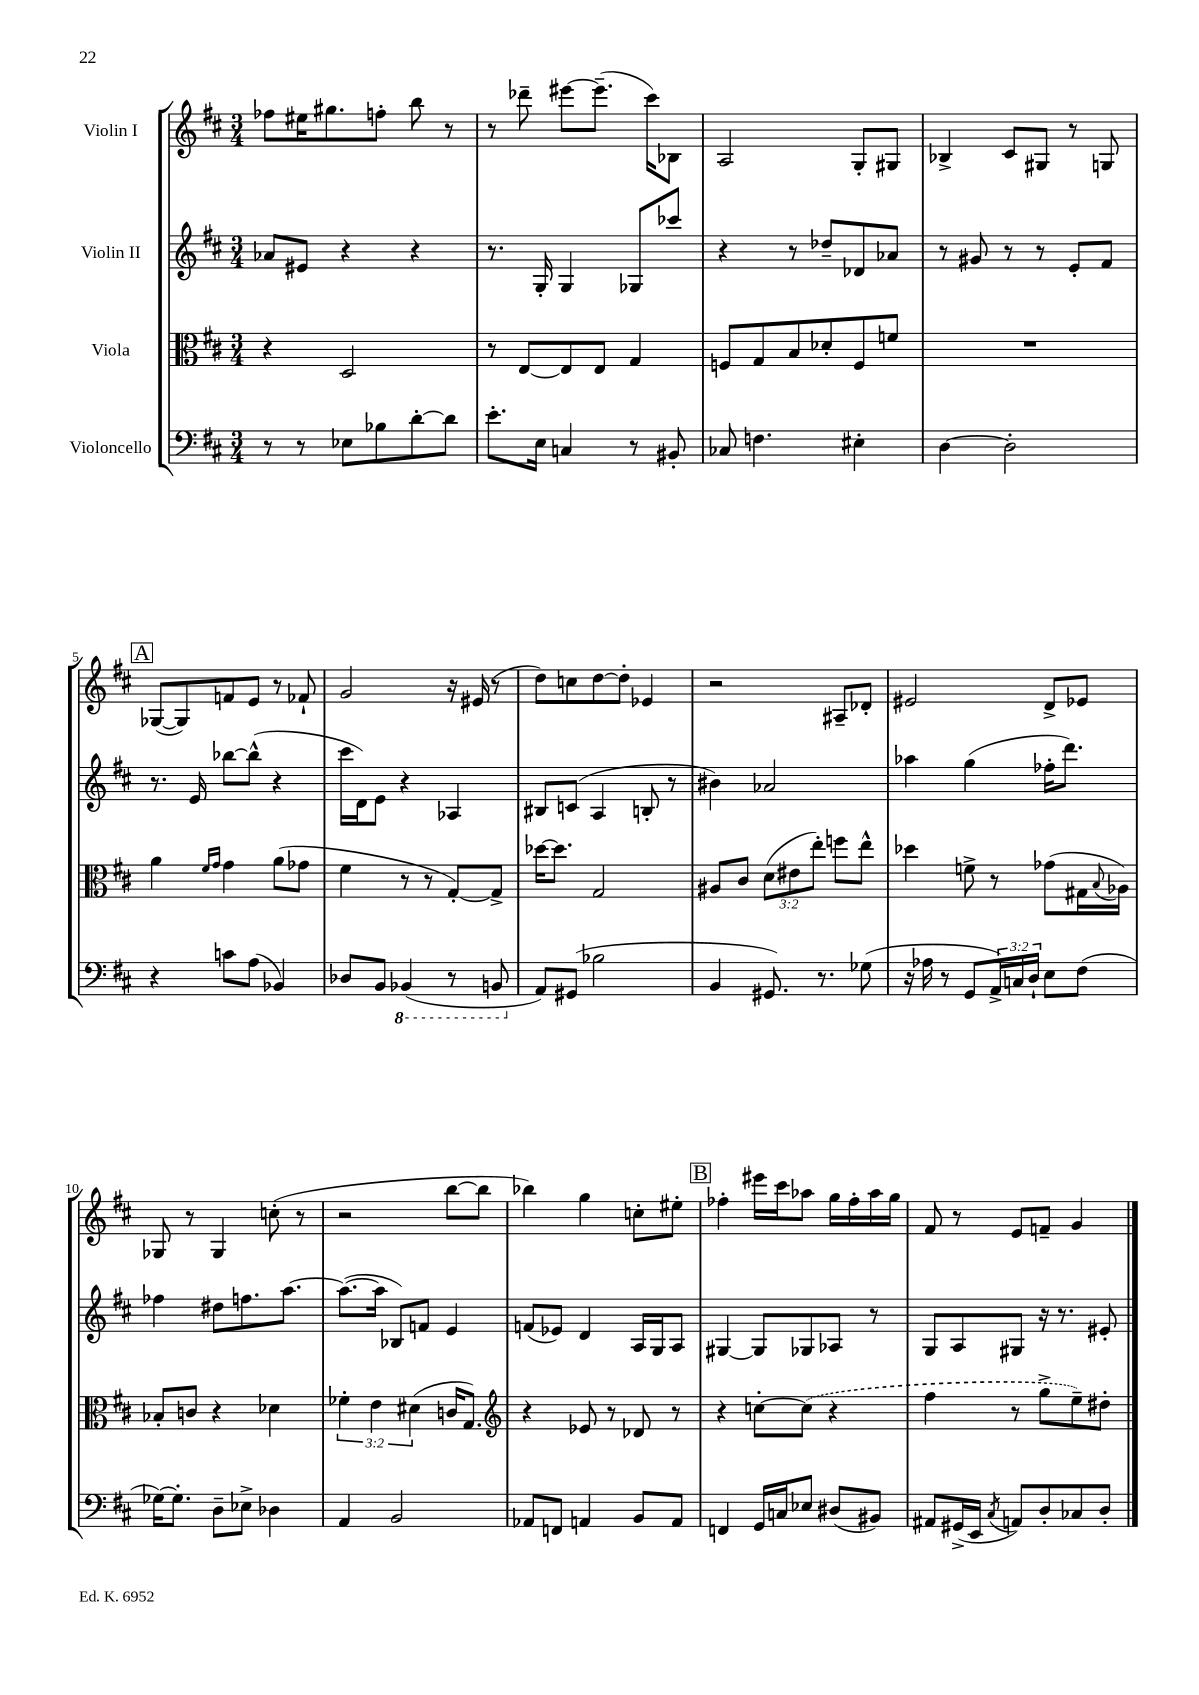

**kern	**kern	**kern	**kern
*staff4	*staff3	*staff2	*staff1
*clefF4	*clefC3	*clefG2	*clefG2
*k[f#c#]	*k[f#c#]	*k[f#c#]	*k[f#c#]
*M3/4	*M3/4	*M3/4	*M3/4
8r	4r	8a-/L	8ff-\L
8r	.	8e#/J	16ee#\K
.	.	.	8.gg#\
8E-\L	2D/	4r	.
8B-\	.	.	8ff'\J
[8d'\	.	4r	8bb\
8d\]J	.	.	8r
=	=	=	=
8.e'\L	8r	8.r	8r
.	[8E/L	.	8ddd-~\
16E\Jk	.	16G'/	.
4C/	8E/]	4G/	[8eee#\L
.	8E/J	.	(8.eee#~\]J
8r	4G/	8G-/L	.
.	.	.	16ccc#\LK)
8BB#'/	.	8ccc-/J	8B-\J
=	=	=	=
8C-/	8F/L	4r	2A/
4.F\	8G/	.	.
.	8B/	8r	.
.	8d-'/	8dd-~/L	.
4E#'\	8F/	8d-/	8G'/L
.	8f/J	8a-/J	8G#/J
=	=	=	=
[4D\	2.r	8r	4B-^/
.	.	8g#/	.
2D'\]	.	8r	8c#/L
.	.	8r	8G#/J
.	.	8e'/L	8r
.	.	8f#/J	8G/
=	=	=	=
4r	4a\	8.r	([8G-/L
.	.	.	8G-/])
.	.	16e/	.
.	16qqf#/LL	.	.
.	16qqg/JJ	.	.
8c\L	4g\	[8bb-\L	8f/
(8A\J	.	(8bb-^^\]J	8e/J
4BB-/)	(8a\L	4r	8r
.	8g-\J	.	8f-`/
=	=	=	=
8D-/L	4f#\	16ccc#\LL	2g/
.	.	16d\J)	.
8BB/J	.	8e\J	.
(4BBB-/	8r	4r	.
.	8r	.	.
8r	[8G'/L)	4A-/	16r
.	.	.	(16e#/
8BBB/	8G^/]J	.	8r
=	=	=	=
8AA/L)	[16dd-\LK	8B#/L	8dd\L)
.	8.dd-\]J	.	.
(8GG#/J	.	(8c/J	8cc\
2B-\	2G/	4A/	[8dd\
.	.	.	8dd'\]J
.	.	8B'/	4e-/
.	.	8r	.
=	=	=	=
4BB/	8A#/L	4b#\)	2r
.	8c#/J	.	.
8.GG#/)	(12d\L	2a-/	.
.	12e#\	.	.
.	12ee'\J)	.	.
8.r	.	.	.
.	8ff\L	.	8A#~/L
(8G-\	8ee^^\J	.	8d-'/J
=	=	=	=
16r	4dd-\	4aa-\	2e#/
16A-\	.	.	.
8r	.	.	.
8GG/L	8f^\	(4gg\	.
24AA^/L)	8r	.	.
24C/	.	.	.
24D`/JJ	.	.	.
8E\L	(8g-\L	16ff-'\LK	8d^/L
.	.	8.ddd\J)	.
(8F#\J	16G#\L	.	8e-/J
.	8qqB/	.	.
.	16A-\JJ)	.	.
=	=	=	=
[16G-\LK)	8B-'/L	4ff-\	8G-/
8.G-'\]J	.	.	.
.	8c/J	.	8r
8D~\L	4r	8dd#\L	4G-/
8E-^\J	.	8.ff\	.
4D-\	4d-\	.	(8cc'\
.	.	[8.aa\J	.
.	.	.	8r
=	=	=	=
4AA/	6f-'\	(8.aa\_L	2r
.	6e\	.	.
.	.	16aa\]Jk	.
2BB/	.	8B-/L)	.
.	(6d#\	.	.
.	.	8f/J	.
.	16c/LK	4e/	[8bb\L
.	8.G/J)	.	.
.	.	.	8bb\]J
=	=	=	=
*	*clefG2	*	*
8AA-/L	4r	(8f/L	4bb-\)
8FF/J	.	8e-/J)	.
4AA/	8e-/	4d/	4gg\
.	8r	.	.
8BB/L	8d-/	16A/LL	8cc'\L
.	.	16G/J	.
8AA/J	8r	8A/J	8ee#'\J
=	=	=	=
4FF/	4r	[4G#/	4ff-'\
16GG/LL	[8cc'\L	8G#/]L	16eee#\LL
16C/J	.	.	16ccc#\J
8E-/J	(8cc\]J	8G-/	8aa-\J
(8D#/L	4r	8A-/J	16gg\LL
.	.	.	16ff-'\
8BB#/J)	.	8r	16aa-\
.	.	.	16gg\JJ
=	=	=	=
8AA#/L	4ff#\	8G/L	8f#/
(16GG#^/L	.	8A/	8r
16EE/JJ	.	.	.
8qC#/	.	.	.
8AA/L)	8r	8G#/J	8e/L
8D'/	8gg^\L	16r	8f~/J
.	.	8.r	.
8C-/	8ee~\)	.	4g/
8D'/J	8dd#'\J	8e#'/	.
==	==	==	==
*-	*-	*-	*-
